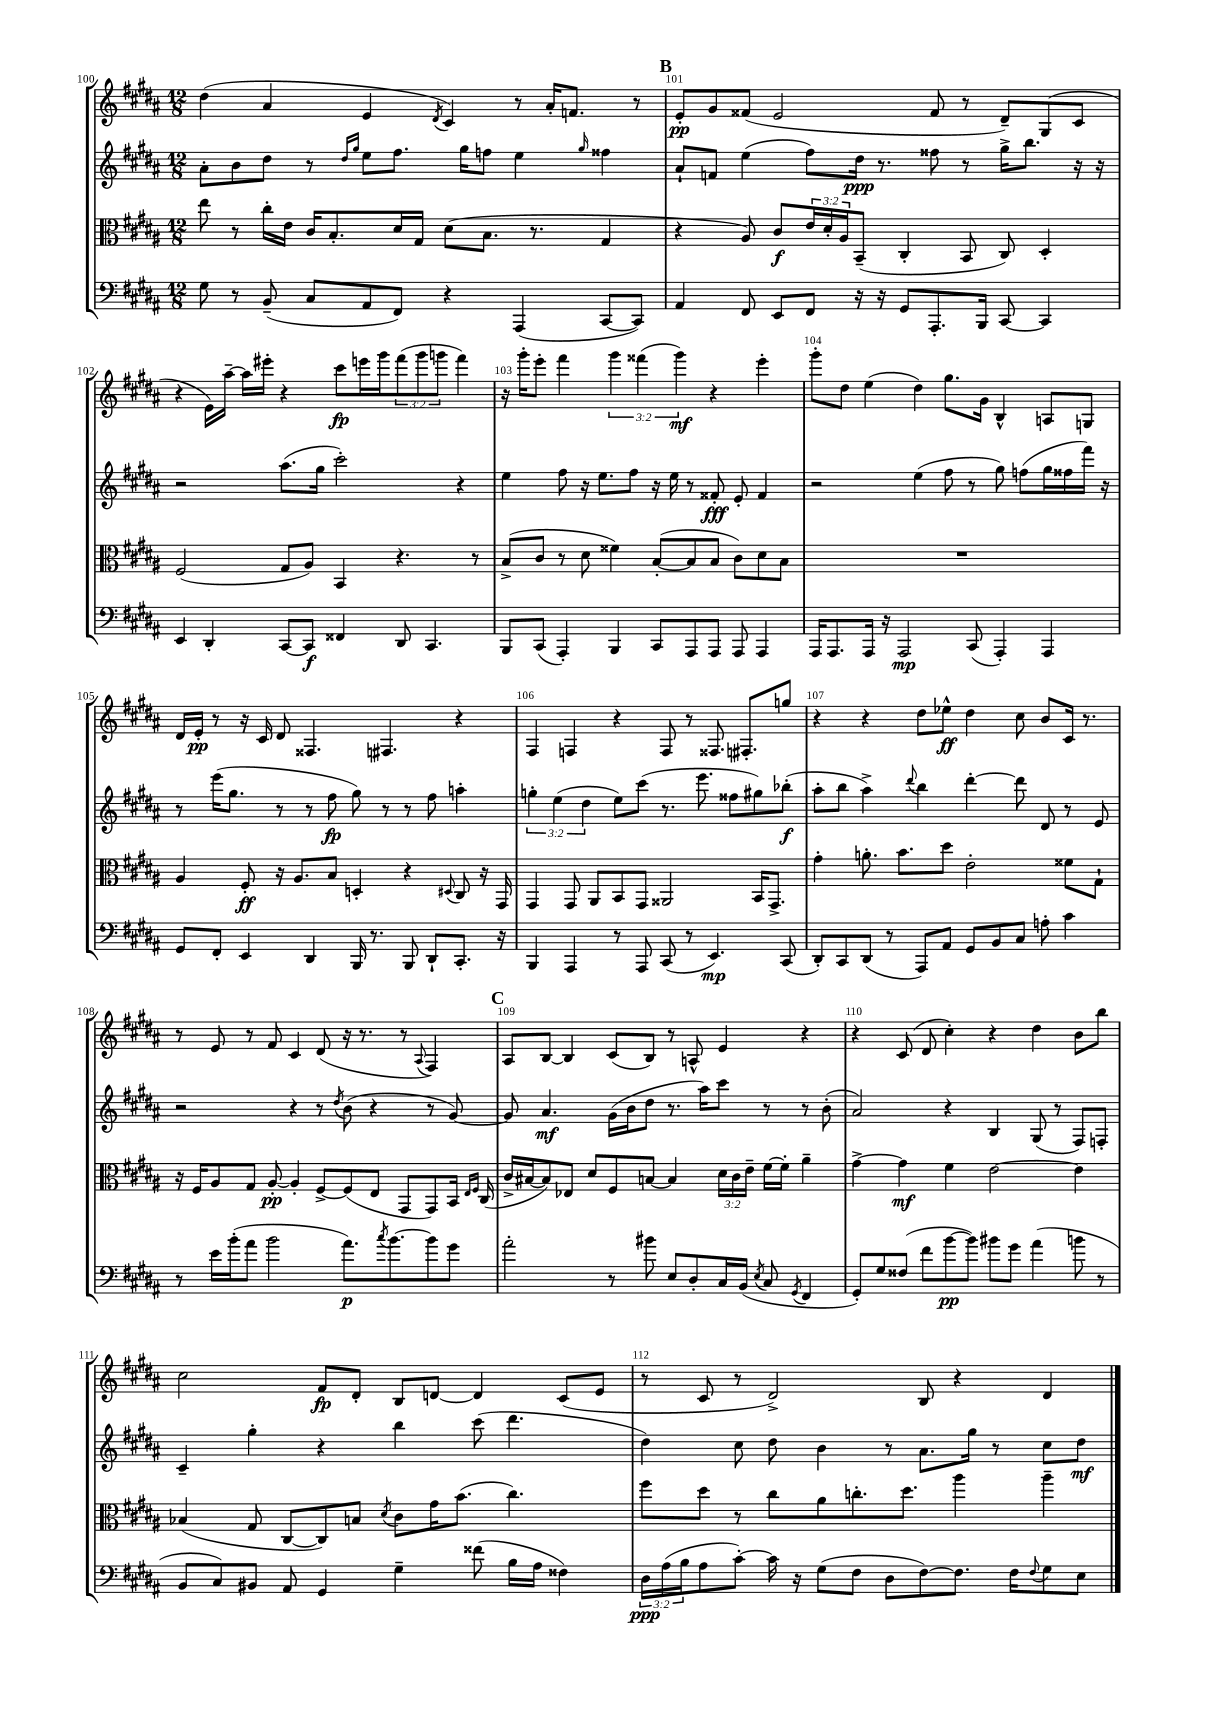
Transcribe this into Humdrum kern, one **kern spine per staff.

**kern	**kern	**kern	**kern
*staff4	*staff3	*staff2	*staff1
*clefF4	*clefC3	*clefG2	*clefG2
*k[f#c#g#d#a#]	*k[f#c#g#d#a#]	*k[f#c#g#d#a#]	*k[f#c#g#d#a#]
*M12/8	*M12/8	*M12/8	*M12/8
8G#	8ee	8a#'	(4dd#
8r	8r	8b	.
(8BB~	16cc#'	8dd#	4a#
.	16e	.	.
8C#	16c#	8r	.
.	8.B'	.	.
.	.	16qqdd#	.
.	.	16qqgg#	.
8AA#	.	8ee	4e
8FF#)	16d#	8.ff#	.
.	16G#	.	.
.	.	.	8qd#
4r	(8d#	.	4c#)
.	.	16gg#	.
.	8.B	8ff	.
(4AAA#	.	4ee	8r
.	8.r	.	.
.	.	.	16a#'
.	.	.	8.f
.	.	16qqgg#	.
[8CC#	4G#	4ff##	.
8CC#])	.	.	8r
=	=	=	=
4AA#	4r	8a#`	8e'
.	.	8f	8g#
8FF#	8A#)	(4ee	(8f##
8EE	8c#	.	2e
8FF#	24e	8ff#)	.
.	24d#'	.	.
.	24A#	.	.
16r	(8BB~	16dd#	.
16r	.	8.r	.
8GG#	4C#'	.	.
8.AAA#'	.	8ff##	8f##
.	8BB	8r	8r
16BBB	.	.	.
[8CC#	8C#)	16gg#^	8d#~)
.	.	8.bb	.
4CC#]	4D#'	.	(8G#
.	.	16r	8c#
.	.	16r	.
=	=	=	=
4EE	(2F#	2r	4r
4DD#'	.	.	16e)
.	.	.	[16aa#~
.	.	.	16aa#]
.	.	.	16eee#'
[8CC#	8G#	(8.aa#	4r
8CC#]	8A#)	.	.
.	.	16gg#	.
4FF##	4BB	2ccc#')	8ccc#
.	.	.	16eee
.	.	.	16ggg#
8DD#	4.r	.	(12fff#
.	.	.	12ggg#
4.CC#	.	.	.
.	.	.	12ggg
.	.	4r	4fff#)
.	8r	.	.
=	=	=	=
8BBB	(8B^	4ee	16r
.	.	.	16ggg#'
(8CC#	8c#	.	8eee'
4AAA#')	8r	8ff#	4fff#
.	8d#	16r	.
.	.	8.ee	.
4BBB	4f##)	.	6ggg#
.	.	8ff#	.
.	.	.	(6fff##
8CC#	([8B'	16r	.
.	.	16ee	.
.	.	.	6ggg#)
8AAA#	8B]	8r	.
8AAA#	8B	8f##'	4r
8AAA#	8c#)	8e'	.
4AAA#	8d#	4f##	4eee'
.	8B	.	.
=	=	=	=
16AAA#	1.r	2r	8ggg#'
8.AAA#	.	.	.
.	.	.	8dd#
16AAA#	.	.	(4ee
16r	.	.	.
2AAA#	.	.	.
.	.	(4ee	4dd#)
.	.	8ff#	8.gg#
(8CC#	.	8r	.
.	.	.	16g#
4AAA#')	.	8gg#)	4B^^
.	.	(8ff	.
4AAA#	.	16gg#	8A
.	.	16ff##	.
.	.	16fff#)	8G
.	.	16r	.
=	=	=	=
8GG#	4A#	8r	16d#
.	.	.	16e'
8FF#'	.	(16eee	8r
.	.	8.gg#	.
4EE	8F#'	.	16r
.	.	.	16c#
.	16r	8r	8d#
.	8.A#	.	.
4DD#	.	8r	4.F##
.	8B	8ff#	.
16BBB	4D'	8gg#)	.
8.r	.	.	.
.	.	8r	4.F#
8BBB	4r	8r	.
8DD#`	.	8ff#	.
.	8qqD#	.	.
8.CC#'	8C#	4aa'	4r
.	16r	.	.
16r	16GG#	.	.
=	=	=	=
4BBB	4GG#	6gg'	4F#
.	.	(6ee	.
4AAA#	8GG#	.	4F
.	.	6dd#	.
.	8AA#	.	.
8r	8BB	8ee)	4r
8AAA#	8GG#	(8ccc#	.
(8CC#	2AA##	8.r	8F
8r	.	.	8r
.	.	8.eee	.
4.EE)	.	.	8.F##
.	.	8ff##	.
.	.	.	8.F#'
.	16BB	8gg#)	.
.	8.GG#^	.	.
(8CC#	.	(8bb-'	8gg
=	=	=	=
8DD#')	4g#'	8aa#'	4r
8CC#	.	8bb	.
(8DD#	8.a'	4aa#^)	4r
8r	.	.	.
.	8.b	.	.
.	.	8qqddd#	.
8AAA#)	.	4bb	8dd#
8AA#	8dd#	.	8ee-^^
8GG#	2e'	[4ddd#'	4dd#
8BB	.	.	.
8C#	.	8ddd#]	8cc#
8A'	.	8d#	8b
4c#	8f##	8r	16c#
.	.	.	8.r
.	8G#`	8e	.
=	=	=	=
8r	16r	2r	8r
.	16F#	.	.
16e	8A#	.	8e
(16b'	.	.	.
8a#	8G#	.	8r
2b	[8A#'	.	8f#
.	4A#']	4r	4c#
.	[8F#^	8r	(8d#
.	.	8qdd#	.
8.a#)	(8F#]	(8b	16r
.	.	.	8.r
.	8E	4r	.
8qcc#	.	.	.
[8.b	.	.	.
.	8GG#	.	8r
.	.	.	8qqA#
8b]	8GG#)	8r	4F#)
8g#	16BB	[8g#)	.
.	16qqE	.	.
.	16qqF#	.	.
.	(16C#	.	.
=	=	=	=
2a#'	16c#^	8g#]	8A#
.	[16B#	.	.
.	8B#])	4.a#	[8B
.	8E-	.	4B]
.	8d#	.	.
8r	8F#	(16g#	(8c#
.	.	16b	.
8b#	[8B	8dd#	8B)
8E	4B]	8.r	8r
8D#'	.	.	8A^^
.	.	16aa#)	.
16C#	24d#	8ccc#	4e
.	24c#	.	.
(16BB	.	.	.
.	24e~	.	.
8qE	.	.	.
8C#	[16f#	8r	.
.	16f#']	.	.
8qGG#	.	.	.
4FF#	4a#~	8r	4r
.	.	(8b'	.
=	=	=	=
8GG#')	[4g#^	2a#)	4r
8G#	.	.	.
(8F##	4g#]	.	(8c#
8f#	.	.	8d#
[8b	4f#	4r	4cc#')
8b])	.	.	.
8b#	[2e	4B	4r
8g#	.	.	.
(4a#	.	(8G#	4dd#
.	.	8r	.
8b	4e]	8F#)	8b
8r	.	8F'	8bb
=	=	=	=
8BB	(4B-	4c#~	2cc#
8C#)	.	.	.
8BB#	8G#	4gg#'	.
8AA#	[8C#	.	.
4GG#	8C#])	4r	8f#
.	8B	.	8d#'
.	8qd#	.	.
4G#~	8c#	4bb	8B
.	16g#	.	[8d
.	(8.b	.	.
(8f##	.	(8ccc#	4d]
16B	4.cc#)	4.ddd#	.
16A#	.	.	.
4F##)	.	.	(8c#
.	.	.	8e
=	=	=	=
24D#	8ff#	4dd#)	8r
(24A#	.	.	.
24B	.	.	.
8A#	8dd#	.	8c#
[8c#')	8r	8cc#	8r
16c#]	8cc#	8dd#	2d#^)
16r	.	.	.
(8G#	8a#	4b	.
8F#	8.cc'	.	.
8D#	.	8r	.
.	8.dd#	.	.
[8F#)	.	8.a#	8B
8.F#]	4aa#	.	4r
.	.	16gg#	.
.	.	8r	.
16F#	.	.	.
8qqF#	.	.	.
8G#	4aa#~	8cc#	4d#
8E	.	8dd#	.
==	==	==	==
*-	*-	*-	*-
